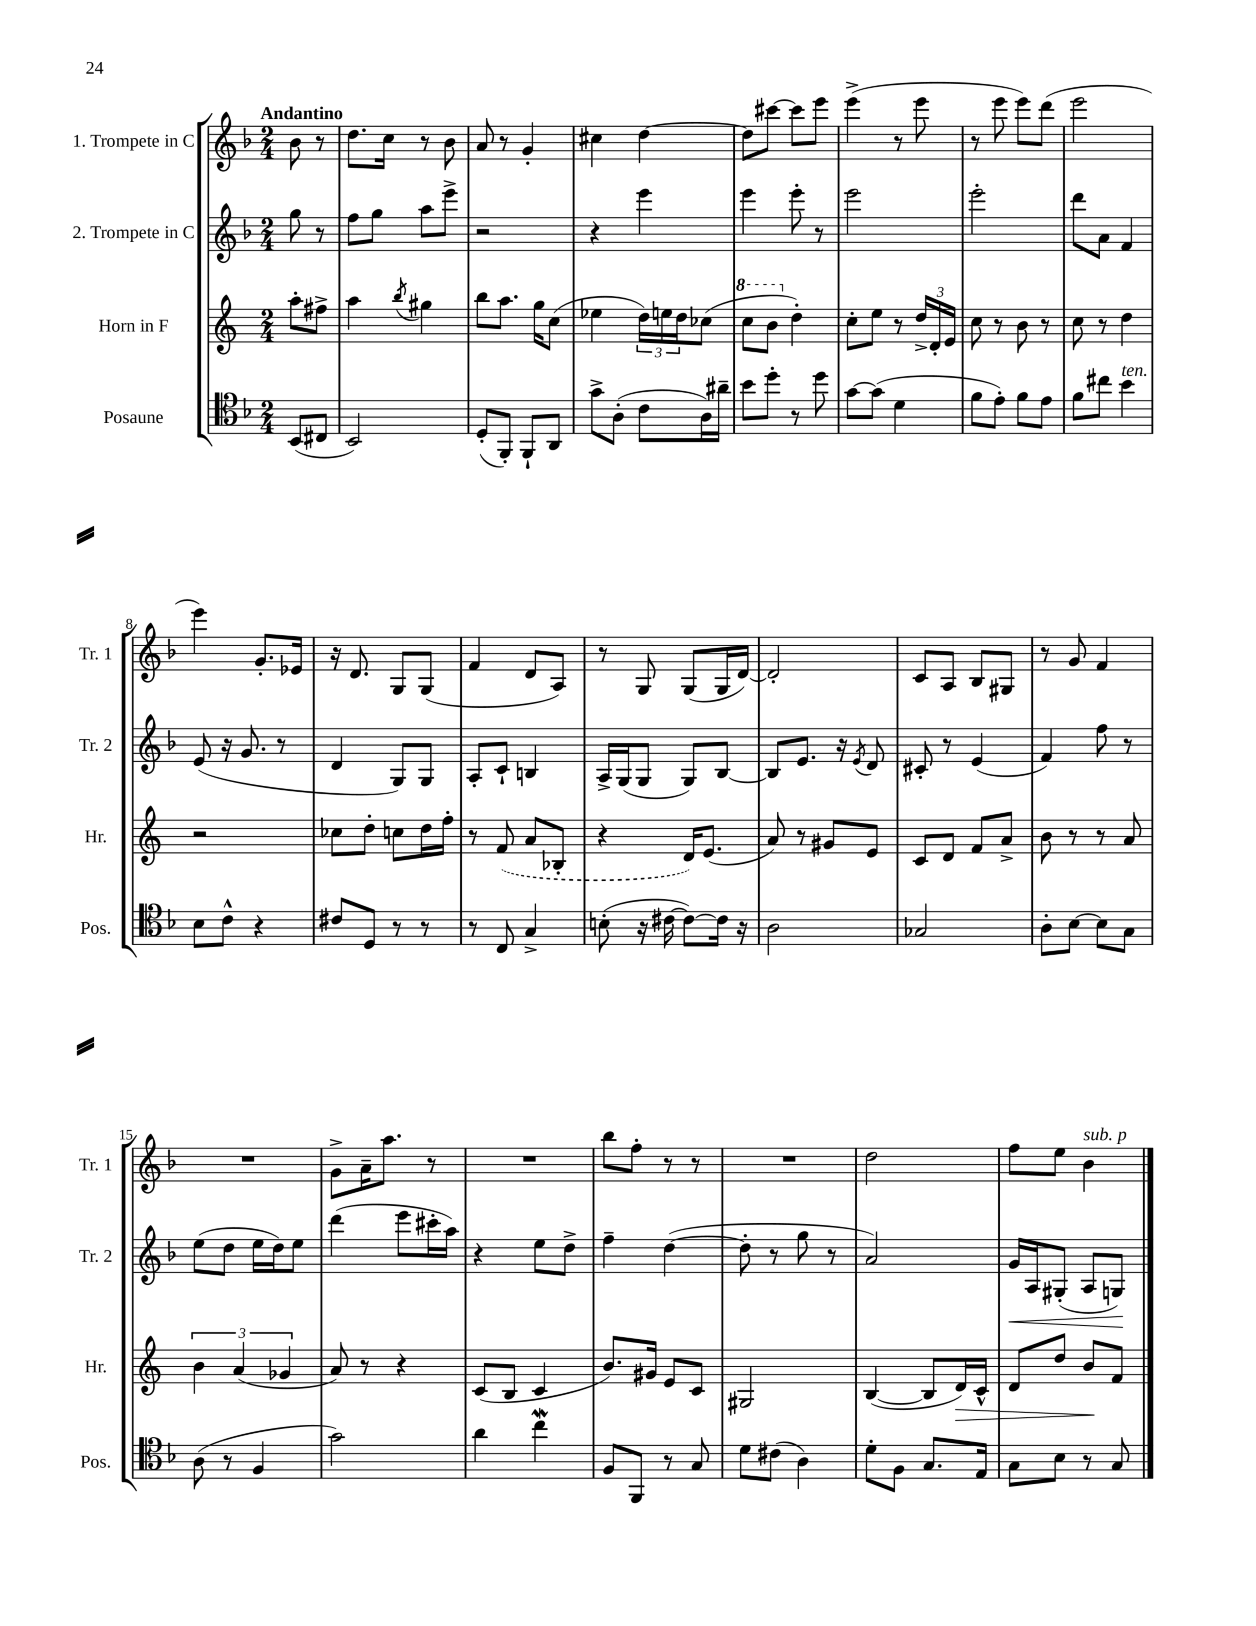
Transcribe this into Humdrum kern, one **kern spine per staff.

**kern	**kern	**dynam	**kern	**dynam	**kern
*part4	*part3	*part3	*part2	*part2	*part1
*staff4	*staff3	*staff3	*staff2	*staff2	*staff1
*I"Posaune	*I"Horn in F	*	*I"2. Trompete in C	*	*I"1. Trompete in C
*I'Pos.	*I'Hr.	*	*I'Tr. 2	*	*I'Tr. 1
*clefC4	*clefG2	*	*clefG2	*	*clefG2
*k[b-]	*k[]	*	*k[b-]	*	*k[b-]
*M2/4	*M2/4	*	*M2/4	*	*M2/4
=	=	=	=	=	=
!	!	!	!	!	!LO:TX:a:B:t=Andantino
(8BB-/L	8aa'\L	.	8gg\	.	8b-\
8C#X/J	8ff#X^\J	.	8r	.	8r
=1	=1	=1	=1	=1	=1
2BB-/)	4aa\	.	8ff\L	.	8.dd\L
.	.	.	8gg\J	.	.
.	.	.	.	.	16cc\Jk
.	8qbb/	.	.	.	.
.	4gg#X\	.	8aa\L	.	8r
.	.	.	8eee^\J	.	8b-\
=2	=2	=2	=2	=2	=2
(8D'/L	8bb\L	.	2r	.	8a/
8FF'/J)	8.aa\J	.	.	.	8r
8FF`/L	.	.	.	.	4g'/
.	16gg\KL	.	.	.	.
8AA/J	(8cc\J	.	.	.	.
=3	=3	=3	=3	=3	=3
8g^\L	4ee-X\	.	4r	.	4cc#X\
(8A'\J	.	.	.	.	.
8c\L	24dd\LL)	.	4eee\	.	[4dd\
.	24een\	.	.	.	.
.	24dd\J	.	.	.	.
16A\L)	(8cc-X\J	.	.	.	.
16a#X~\JJ	.	.	.	.	.
=4	=4	=4	=4	=4	=4
*	*8va	*	*	*	*
8b-\L	8ccc\L	.	4eee\	.	8dd\L]
8dd'\J	8bb\J	.	.	.	[8ccc#X\J
*	*X8va	*	*	*	*
8r	4dd'\)	.	8eee'\	.	8ccc#\L]
8dd\	.	.	8r	.	8eee\J
=5	=5	=5	=5	=5	=5
[8g\L	8cc'\L	.	2eee\	.	(4eee^\
(8g\J]	8ee\J	.	.	.	.
4d\	8r	.	.	.	8r
.	24dd^/LL	.	.	.	8eee\
.	24d'/	.	.	.	.
.	24e/JJ	.	.	.	.
=6	=6	=6	=6	=6	=6
8f\L	8cc\	.	2eee'\	.	8r
8e'\J)	8r	.	.	.	8eee\
8f\L	8b\	.	.	.	8eee\L)
8e\J	8r	.	.	.	(8ddd\J
=7	=7	=7	=7	=7	=7
8f\L	8cc\	.	8ddd\L	.	2eee\
8cc#X\J	8r	.	8a\J	.	.
!LO:TX:a:i:t=ten.	!	!	!	!	!
4b-\	4dd\	.	4f/	.	.
!!LO:LB:g=z
=8	=8	=8	=8	=8	=8
8B-\L	2r	.	(8e/	.	4eee\)
8c^^\J	.	.	16r	.	.
.	.	.	8.g/	.	.
4r	.	.	.	.	8.g'/L
.	.	.	8r	.	.
.	.	.	.	.	16e-X/Jk
=9	=9	=9	=9	=9	=9
8c#X/L	8cc-X\L	.	4d/	.	16r
.	.	.	.	.	8.d/
8D/J	8dd'\J	.	.	.	.
8r	8ccn\L	.	8G/L)	.	8G/L
8r	16dd\L	.	8G/J	.	(8G/J
.	16ff'\JJ	.	.	.	.
=10	=10	=10	=10	=10	=10
8r	8r	.	8A'/L	.	4f/
8C/	(8f/	.	8c`/J	.	.
4G^/	8a/L	.	4Bn/	.	8d/L
.	8B-X'/J	.	.	.	8A/J)
=11	=11	=11	=11	=11	=11
(8Bn'\	4r	.	16A^/LL	.	8r
.	.	.	(16G/J	.	.
16r	.	.	8G/J	.	8G/
[16c#X\	.	.	.	.	.
8c#\L_)	16d/KL)	.	8G/L)	.	(8G/L
.	(8.e/J	.	.	.	.
16c#\Jk]	.	.	[8B-/J	.	16G/L
16r	.	.	.	.	[16d/JJ)
=12	=12	=12	=12	=12	=12
2A\	8a/)	.	8B-/L]	.	2d'/]
.	8r	.	8.e/J	.	.
.	8g#X/L	.	.	.	.
.	.	.	16r	.	.
.	.	.	8qe/	.	.
.	8e/J	.	8d/	.	.
=13	=13	=13	=13	=13	=13
2G-X/	8c/L	.	8c#X'/	.	8c/L
.	8d/J	.	8r	.	8A/J
.	8f/L	.	(4e/	.	8B-/L
.	8a^/J	.	.	.	8G#X/J
=14	=14	=14	=14	=14	=14
8A'\L	8b\	.	4f/)	.	8r
[8B-\J	8r	.	.	.	8g/
8B-\L]	8r	.	8ff\	.	4f/
8G\J	8a/	.	8r	.	.
!!LO:LB:g=z
=15	=15	=15	=15	=15	=15
(8A\	6b\	.	(8ee\L	.	2r
8r	.	.	8dd\J	.	.
.	(6a/	.	.	.	.
4F/	.	.	16ee\LL	.	.
.	.	.	16dd\J)	.	.
.	6g-X/	.	.	.	.
.	.	.	8ee\J	.	.
=16	=16	=16	=16	=16	=16
2g\)	8a/)	.	(4ddd\	.	8g^\L
.	8r	.	.	.	16a~\K
.	.	.	.	.	8.aa\J
.	4r	.	8eee\L	.	.
.	.	.	16ccc#X'\L	.	8r
.	.	.	16aa\JJ)	.	.
=17	=17	=17	=17	=17	=17
4a\	(8c/L	.	4r	.	2r
.	8B/J	.	.	.	.
4ccW\	4c/	.	8ee\L	.	.
.	.	.	8dd^\J	.	.
=18	=18	=18	=18	=18	=18
8F/L	8.b/L)	.	4ff~\	.	8bb-\L
8FF/J	.	.	.	.	8ff'\J
.	16g#X/Jk	.	.	.	.
8r	8e/L	.	([4dd\	.	8r
8G/	8c/J	.	.	.	8r
=19	=19	=19	=19	=19	=19
8d\L	2G#X/	.	8dd'\]	.	2r
(8c#X\J	.	.	8r	.	.
4A\)	.	.	8gg\	.	.
.	.	.	8r	.	.
=20	=20	=20	=20	=20	=20
8d'\L	([4B/	.	2a/)	.	2dd\
8F\J	.	.	.	.	.
8.G/L	8B/L]	.	.	.	.
!	!	!LO:HP:b	!	!	!
.	16d/L)	>	.	.	.
16E/Jk	16c^^/JJ	.	.	.	.
=21	=21	=21	=21	=21	=21
!	!	!	!	!LO:HP:b	!
8G\L	8d/L	.	16g/LL	<	8ff\L
.	.	.	16A/J	.	.
8B-\J	8dd/J	.	(8G#X'/J	.	8ee\J
!	!	!	!	!	!LO:TX:a:i:t=sub. p
8r	8b/L	.	8A/L	.	4b-\
8G/	8f/J	]	8Gn/J)	.	.
.	.	.	.	[	.
==	==	==	==	==	==
*-	*-	*-	*-	*-	*-
